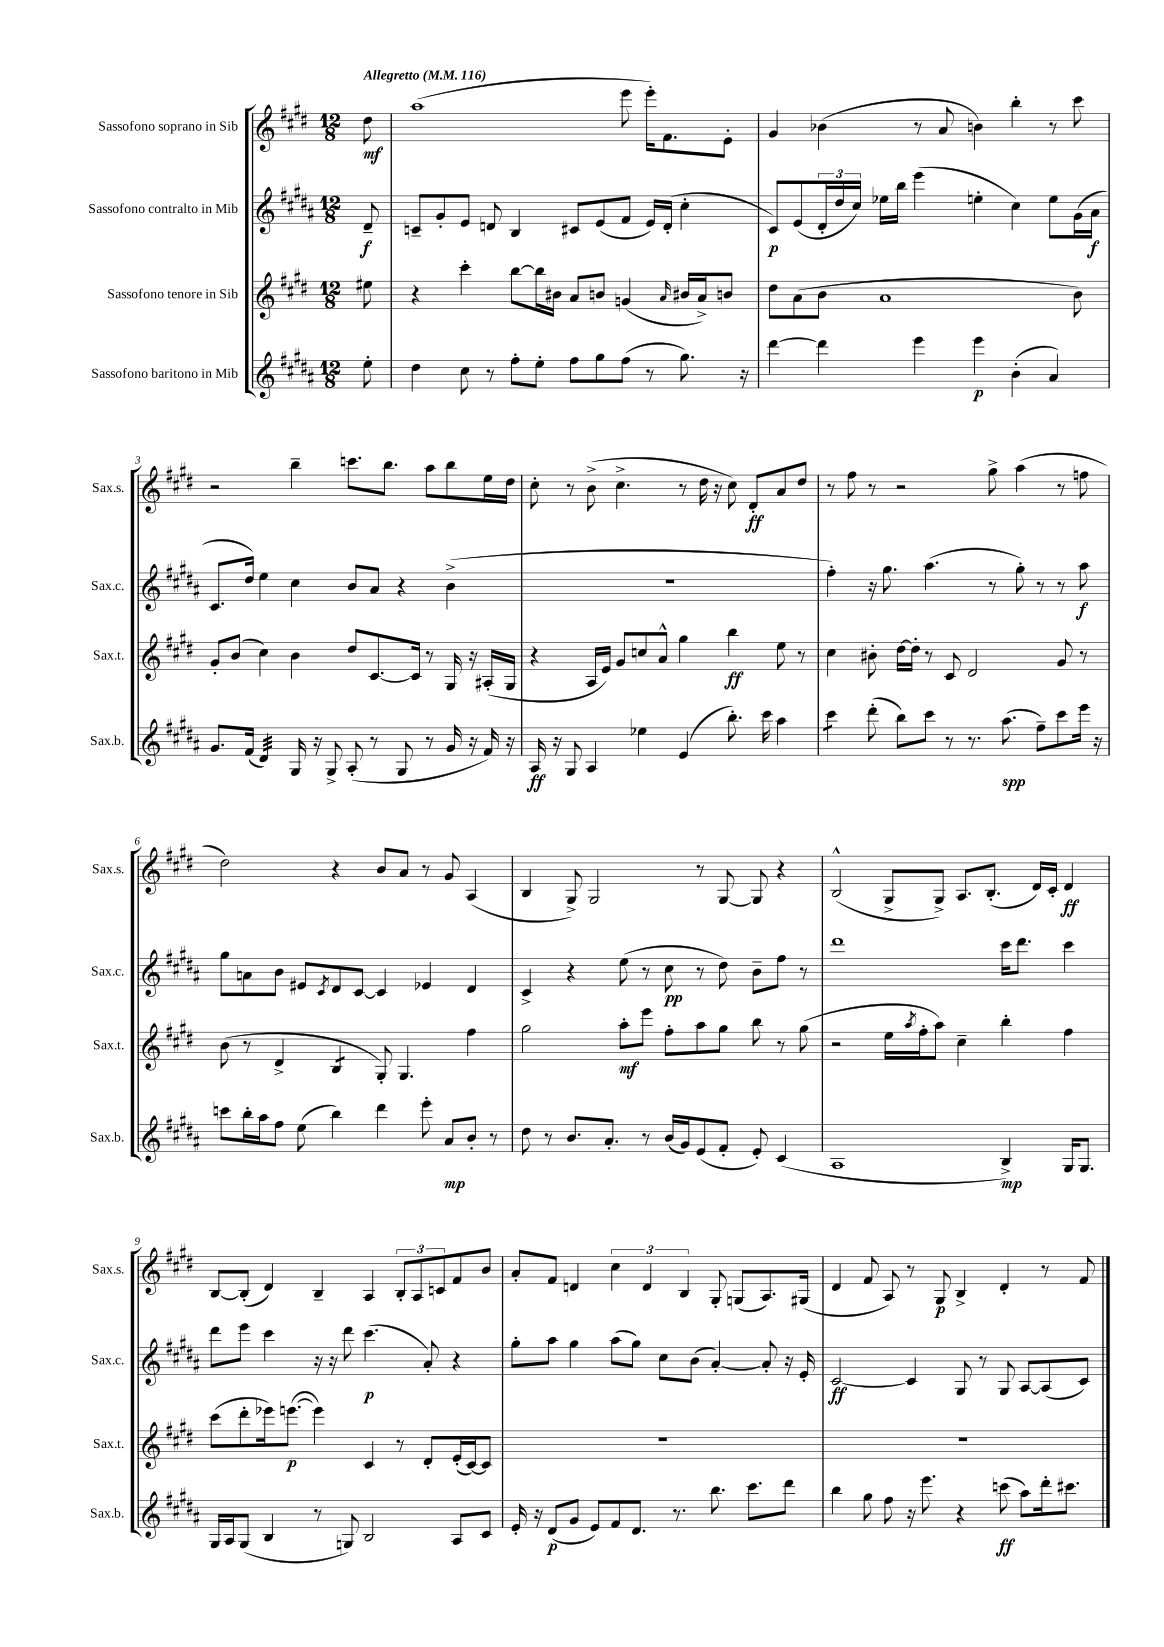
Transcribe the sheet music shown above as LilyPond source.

<<
\new StaffGroup <<
\new Staff = "s0" \with { instrumentName = "Sassofono soprano in Sib" shortInstrumentName = "Sax.s." } {
    \clef treble \key e \major \numericTimeSignature \time 12/8 \partial 8 \tempo "Allegretto" 4 = 116
    dis''8\mf |
    a''1( e'''8 e'''16-.) fis'8. e'8-. |
    gis'4 bes'4( r8 a'8 b'4) b''4-. r8 cis'''8 |
    r2 b''4-- c'''8. b''8. a''8 b''8 e''16 dis''16 |
    cis''8-. r8 b'8->( cis''4.-> r8 dis''16 r16 cis''8) dis'8-.\ff a'8 dis''8 |
    r8 fis''8 r8 r2 gis''8-> a''4( r8 f''8 |
    dis''2) r4 b'8 a'8 r8 gis'8 a4( |
    b4 gis8->) gis2 r8 gis8~ gis8 r4 |
    b2-^( gis8-> gis8->) a8. b8.-.( dis'16) cis'16-. dis'4\ff |
    b8~ b8-.( dis'4) b4-- a4 \tuplet 3/2 { b8-. a8 c'8 } fis'8 b'8 |
    a'8-. fis'8 d'4 \tuplet 3/2 { cis''4 d'4 b4 } gis8-. g8( a8.) gis16( |
    dis'4 fis'8 a8) r8 gis8\p b4-> dis'4-. r8 fis'8 \bar "|." |
}
\new Staff = "s1" \with { instrumentName = "Sassofono contralto in Mib" shortInstrumentName = "Sax.c." } {
    \clef treble \key b \major \numericTimeSignature \time 12/8 \partial 8
    dis'8--\f |
    c'8-- gis'8-. e'8 d'8 b4 cis'8 e'8( fis'8 e'16) d'16-.( cis''4-. |
    cis'8\p) e'8( \tuplet 3/2 { dis'16-. dis''16 cis''16) } ees''16 b''16 e'''4( e''4-. cis''4) e''8 gis'16( ais'16\f |
    cis'8. dis''16) e''4 cis''4 b'8 ais'8 r4 b'4->( |
    R1. |
    fis''4-.) r16 gis''8. ais''4.( r8 gis''8-.) r8 r8 ais''8\f |
    gis''8 a'8 b'8 eis'8 \acciaccatura { cis'8 } dis'8 cis'8~ cis'4 ees'4 dis'4 |
    cis'4-> r4 e''8( r8 cis''8\pp r8 dis''8) b'8-- fis''8 r8 |
    dis'''1 cis'''16 dis'''8. cis'''4 |
    dis'''8 e'''8 cis'''4 r16 r16 dis'''8 cis'''4.\p( ais'8-.) r4 |
    gis''8-. ais''8 gis''4 ais''8( gis''8) cis''8 b'8( ais'4~-.) ais'8-. r16 e'16-. |
    cis'2~\ff cis'4 gis8 r8 gis8 ais8~ ais8( cis'8) \bar "|." |
}
\new Staff = "s2" \with { instrumentName = "Sassofono tenore in Sib" shortInstrumentName = "Sax.t." } {
    \clef treble \key e \major \numericTimeSignature \time 12/8 \partial 8
    eis''8 |
    r4 cis'''4-. b''8~ b''16 bis'16 a'8 b'8 g'4( \grace { a'16 } bis'16 a'16->) b'8 |
    dis''8 a'8( b'8 a'1 b'8) |
    gis'8-. b'8( cis''4) b'4 dis''8 cis'8.~ cis'16 r8 gis16 r16 ais16-.( gis16 |
    r4 a16 e'16) gis'8 c''8 a'8-^ gis''4 b''4\ff e''8 r8 |
    cis''4 bis'8-. dis''16~ dis''16-. r8 cis'8 dis'2 gis'8 r8 |
    b'8( r8 dis'4-> b4:8 gis8-.) gis4. fis''4 |
    gis''2 a''8-.\mf e'''8 fis''8-. a''8 gis''8 b''8 r8 gis''8( |
    r2 e''16 \acciaccatura { a''8 } fis''16-. a''8) cis''4-- b''4-. fis''4 |
    cis'''8( dis'''8-. ees'''16) e'''8.~\p( e'''4) cis'4 r8 dis'8-. e'16-.( cis'16~) cis'8 |
    R1. |
    R1. \bar "|." |
}
\new Staff = "s3" \with { instrumentName = "Sassofono baritono in Mib" shortInstrumentName = "Sax.b." } {
    \clef treble \key b \major \numericTimeSignature \time 12/8 \partial 8
    e''8-. |
    dis''4 cis''8 r8 fis''8-. e''8-. fis''8 gis''8 fis''8( r8 gis''8.) r16 |
    dis'''4~ dis'''4 e'''4 e'''4\p b'4-.( ais'4) |
    gis'8. fis'16( dis'4:32) gis16 r16 gis8-> ais8-.( r8 gis8 r8 gis'16 r16 fis'16) r16 |
    ais16\ff r16 gis8 ais4 ees''4 e'4( b''8.-.) cis'''16 ais''4 |
    cis'''4:8 dis'''8-.( b''8) cis'''8 r8 r8. ais''8.\spp( fis''8--) cis'''8 e'''16 r16 |
    c'''8 b''16-. ais''16 fis''8 e''8( b''4) dis'''4 e'''8-. ais'8\mp b'8-. r8 |
    dis''8 r8 b'8. ais'8.-. r8 b'16( gis'16) e'8( fis'8-. e'8-.) cis'4( |
    ais1 b4->\mp) gis16 gis8. |
    gis16 ais16 gis8( b4 r8 g8) b2 ais8 cis'8 |
    e'16-. r16 dis'8\p( gis'8 e'8) fis'8 dis'8. r8. b''8. cis'''8. dis'''8 |
    b''4 gis''8 fis''8 r16 e'''8. r4 c'''8\ff( ais''8) dis'''16-. cis'''8. \bar "|." |
}
>>
>>
